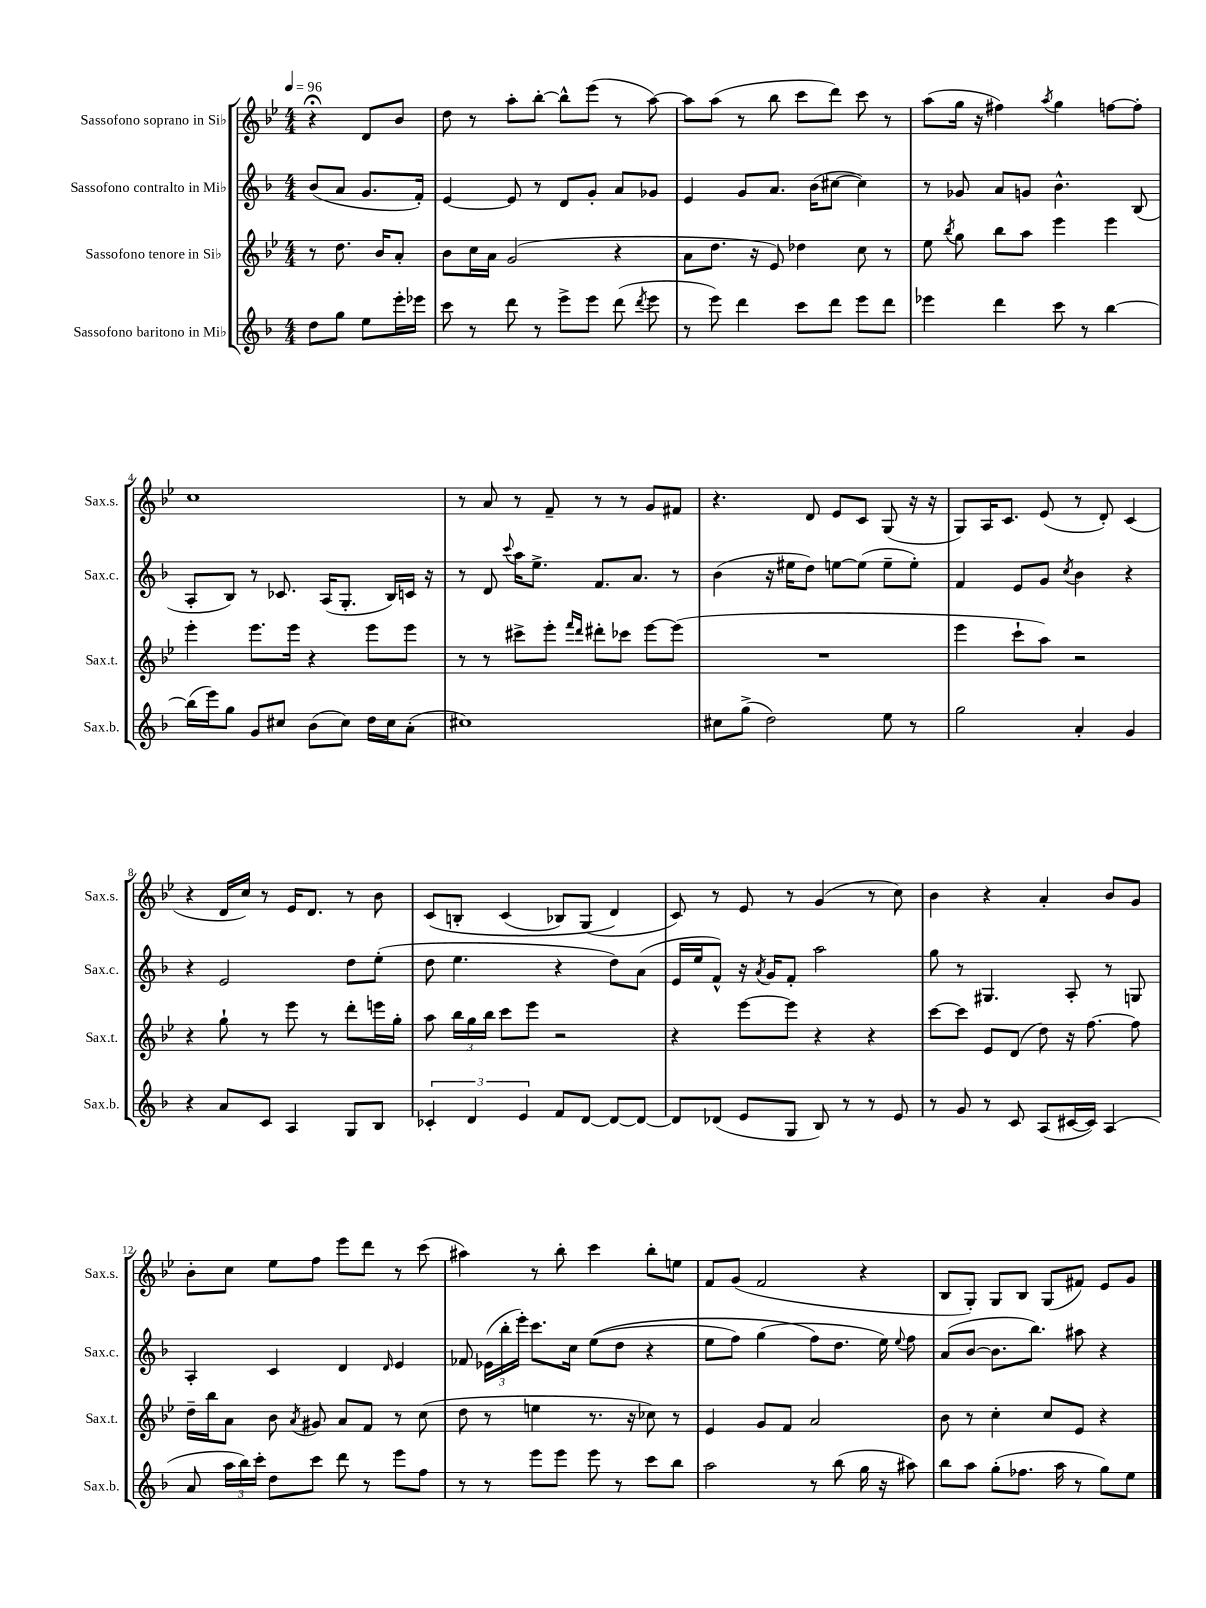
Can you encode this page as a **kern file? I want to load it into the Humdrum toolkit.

**kern	**kern	**kern	**kern
*part4	*part3	*part2	*part1
*staff4	*staff3	*staff2	*staff1
*I"Sassofono baritono in Mi♭	*I"Sassofono tenore in Si♭	*I"Sassofono contralto in Mi♭	*I"Sassofono soprano in Si♭
*I'Sax.b.	*I'Sax.t.	*I'Sax.c.	*I'Sax.s.
*clefG2	*clefG2	*clefG2	*clefG2
*k[b-]	*k[b-e-]	*k[b-]	*k[b-e-]
*M4/4	*M4/4	*M4/4	*M4/4
*MM96	*MM96	*MM96	*MM96
=	=	=	=
8dd\L	8r	(8b-/L	4r;<
8gg\J	8.dd\	8a/J	.
8ee\L	.	8.g/L	8d/L
.	16b-/KL	.	.
16eee'\L	8a'/J	.	8b-/J
16eee-X\JJ	.	16f'/Jk)	.
=1	=1	=1	=1
8ccc\	8b-\L	[4e/	8dd\
8r	16cc\L	.	8r
.	16a\JJ	.	.
8ddd\	(2g/	8e/]	8aa'\L
8r	.	8r	[8bb-'\J
8eee^\L	.	8d/L	8bb-^^\L]
8eee\J	.	8g'/J	(8eee-\J
(8ddd\	4r	8a/L	8r
8qddd/	.	.	.
8eee\	.	8g-X/J	[8aa\)
=2	=2	=2	=2
8r	8a\L	4e/	8aa\L]
8eee\)	8.dd\J	.	(8aa\J
4ddd\	.	8g/L	8r
.	16r	.	.
.	8e-/)	8.a/J	8bb-\
8ccc\L	4dd-X\	.	8ccc\L
.	.	(16b-\KL	.
8ddd\J	.	[8cc#X\J	8ddd\J)
8eee\L	8cc\	4cc#\])	8ccc\
8ddd\J	8r	.	8r
=3	=3	=3	=3
4eee-X\	8ee-\	8r	(8aa\L
.	8qbb-/	.	.
.	8gg\	8g-X/	16gg\Jk
.	.	.	16r
4ddd\	8bb-\L	8a/L	4ff#X\)
.	8aa\J	8gn/J	.
.	.	.	8qaa/
8ccc\	4eee-\	4.b-^^\	4gg\
8r	.	.	.
[4bb-\	4eee-\	.	[8ffn\L
.	.	(8B-/	8ff'\J]
!!LO:LB:g=z
=4	=4	=4	=4
(16bb-\LL]	4eee-'\	8A'/L	1cc
16eee\J)	.	.	.
8gg\J	.	8B-/J)	.
8g/L	8.eee-\L	8r	.
8cc#X/J	.	8.c-X/	.
.	16eee-\Jk	.	.
(8b-\L	4r	.	.
.	.	(16A/KL	.
8cc#\J)	.	8.G'/J	.
16dd\LL	8eee-\L	.	.
16cc#\J	.	16B-/LL)	.
(8a'\J	8eee-\J	16cn/JJ	.
.	.	16r	.
=5	=5	=5	=5
1cc#X)	8r	8r	8r
.	8r	8d/	8a/
.	.	8qqccc/	.
.	8ccc#X^\L	16aa\KL	8r
.	.	8.ee^\J	.
.	8eee-'\J	.	8f~/
.	16qqfff/LL	.	.
.	16qqddd/JJ	.	.
.	8ddd#X'\L	8.f/L	8r
.	8ccc-X\J	.	8r
.	.	8.a/J	.
.	[8eee-\L	.	8g/L
.	(8eee-\J]	8r	8f#X/J
=6	=6	=6	=6
8cc#X\L	1r	(4b-\	4.r
(8gg^\J	.	.	.
2dd\)	.	16r	.
.	.	16ee#X\KL	.
.	.	8dd\J)	8d/
.	.	[8een\L	8e-/L
.	.	(8ee\J]	8c/J
8ee\	.	8ee~\L	(8G/
8r	.	8ee'\J)	16r
.	.	.	16r
=7	=7	=7	=7
2gg\	4eee-\	4f/	8G/L)
.	.	.	16A/K
.	.	.	8.c/J
.	8ccc`\L	8e/L	.
.	8aa\J)	8g/J	(8e-/
.	.	8qcc/	.
4a'/	2r	4b-\	8r
.	.	.	8d'/)
4g/	.	4r	(4c/
!!LO:LB:g=z
=8	=8	=8	=8
4r	4r	4r	4r
8a/L	8gg`\	2e/	16d/LL
.	.	.	16cc/JJ)
8c/J	8r	.	8r
4A/	8eee-\	.	16e-/KL
.	.	.	8.d/J
.	8r	.	.
8G/L	8ddd'\L	8dd\L	8r
8B-/J	16eeen\L	(8ee'\J	8b-\
.	16gg'\JJ	.	.
=9	=9	=9	=9
6c-X'/	8aa\	8dd\	(8c/L
.	24bb-\LL	4.ee\	8Bn'/J
6d/	24gg\	.	.
.	24bb-\JJ	.	.
.	8ccc\L	.	(4c/
6e/	.	.	.
.	8eee-\J	.	.
8f/L	2r	4r	8B-X/L)
[8d/J	.	.	(8G/J
8d/L_	.	8dd\L)	4d/)
8d/J_	.	(8a\J	.
=10	=10	=10	=10
8d/L]	4r	16e/LL	8c/)
.	.	16ee/J	.
(8d-X/J	.	8f^^/J)	8r
8e/L	[8eee-\L	16r	8e-/
.	.	8qa/	.
.	.	16g/KL	.
8G/J	8eee-\J]	8f'/J	8r
8B-/)	4r	2aa\	(4g/
8r	.	.	.
8r	4r	.	8r
8e/	.	.	8cc\)
=11	=11	=11	=11
8r	[8ccc\L	8gg\	4b-\
8g/	8ccc\J]	8r	.
8r	8e-/L	4.G#X/	4r
8c/	(8d/J	.	.
(8A/L	8dd\)	.	4a'/
[16c#X/L	16r	8A'/	.
16c#/JJ])	[8.ff\	.	.
(4A/	.	8r	8b-/L
.	8ff\]	8Gn/	8g/J
!!LO:LB:g=z
=12	=12	=12	=12
8a/	16dd~\LL	4A'/	8b-'\L
.	16bb-\J	.	.
24aa\LL	8a\J	.	8cc\J
24bb-\)	.	.	.
24ccc'\JJ	.	.	.
8dd\L	8b-\	4c/	8ee-\L
.	8qa/	.	.
8ccc\J	8g#X/	.	8ff\J
8ddd\	8a/L	4d/	8eee-\L
8r	8f/J	.	8ddd\J
.	.	16qqd/	.
8eee\L	8r	4e/	8r
8ff\J	(8cc\	.	(8ccc\
=13	=13	=13	=13
8r	8dd\	8f-X/	4aa#X\)
8r	8r	(24e-X\LL	.
.	.	24bb-'\	.
.	.	24eee'\JJ)	.
8eee\L	4een\	8.ccc\L	8r
8eee\J	.	.	8bb-'\
.	.	16cc\Jk	.
8eee\	8.r	((8ee\L	4ccc\
8r	.	8dd\J	.
.	16r	.	.
8ccc\L	8cc-X\)	4r	8bb-'\L
8bb-\J	8r	.	8een\J
=14	=14	=14	=14
2aa\	4e-/	8ee\L	8f/L
.	.	8ff\J)	(8g/J
.	8g/L	(4gg\	2f/
.	8f/J	.	.
8r	2a/	8ff\L)	.
(8bb-\	.	8.dd\J	.
16gg\	.	.	4r
16r	.	16ee\)	.
.	.	8qqee/	.
8aa#X\)	.	8ff\	.
=15	=15	=15	=15
8bb-\L	8b-\	(8a/L	8B-/L
8aa\J	8r	[8b-/J	8G'/J)
(8gg'\L	4cc'\	8.b-\L]	8G/L
8.ff-X\J	.	.	8B-/J
.	.	8.bb-\J)	.
.	8cc/L	.	(8G/L
16aa\	.	.	.
8r	8e-/J	8aa#X\	8f#X/J)
8gg\L)	4r	4r	8e-/L
8ee\J	.	.	8g/J
==	==	==	==
*-	*-	*-	*-
